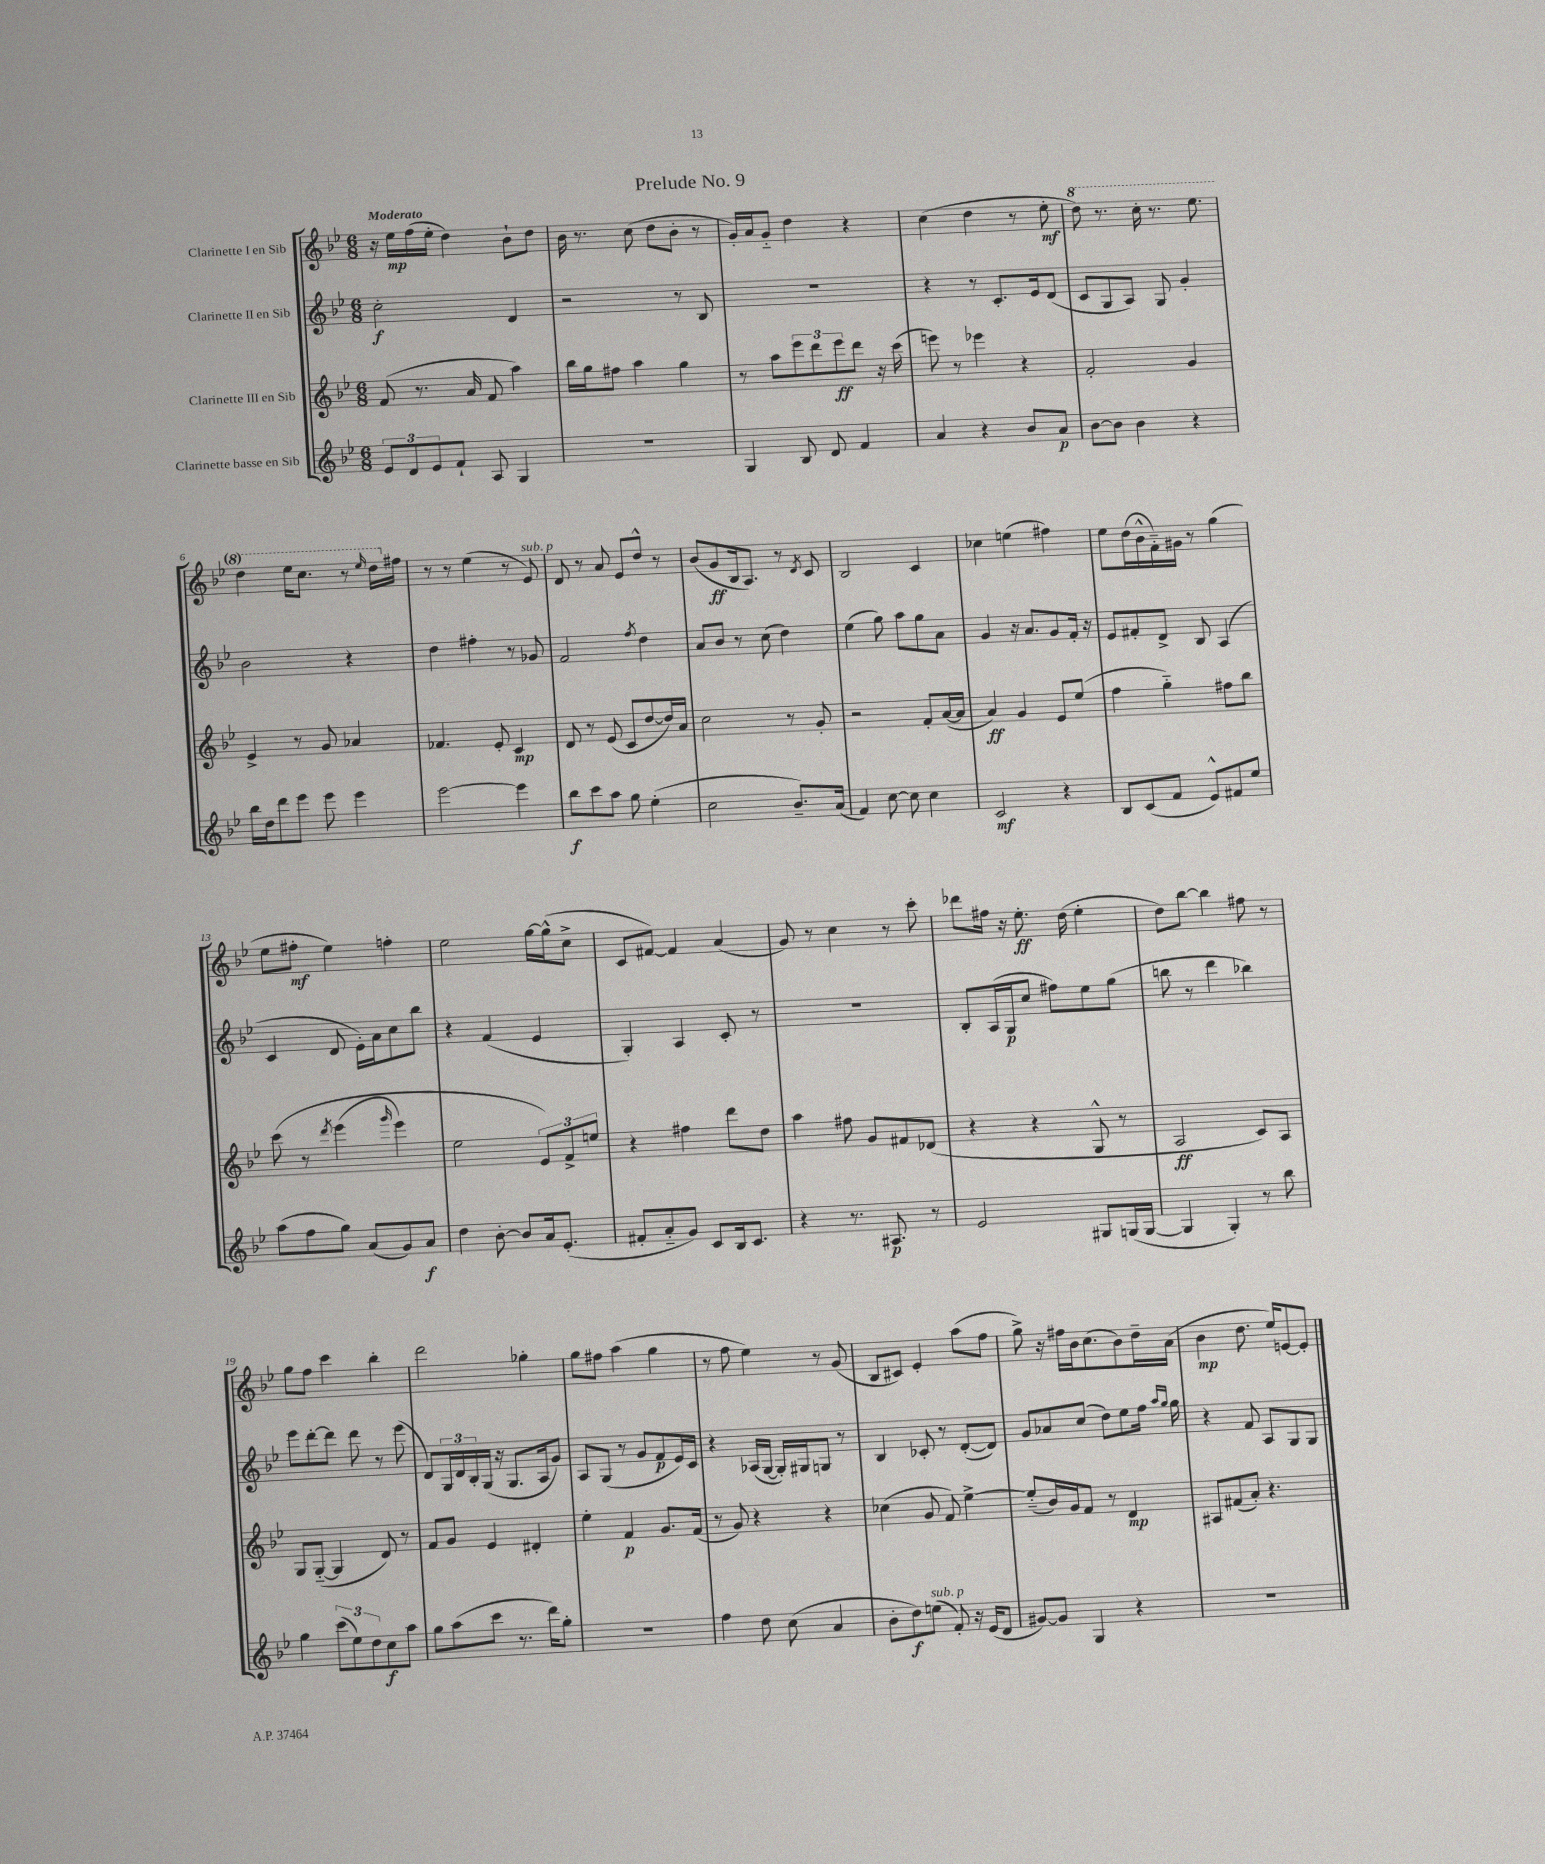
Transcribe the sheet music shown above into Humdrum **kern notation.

**kern	**dynam	**kern	**dynam	**kern	**dynam	**kern	**dynam
*part4	*part4	*part3	*part3	*part2	*part2	*part1	*part1
*staff4	*staff4	*staff3	*staff3	*staff2	*staff2	*staff1	*staff1
*I"Clarinette basse en Sib	*	*I"Clarinette III en Sib	*	*I"Clarinette II en Sib	*	*I"Clarinette I en Sib	*
*clefG2	*	*clefG2	*	*clefG2	*	*clefG2	*
*k[b-e-]	*	*k[b-e-]	*	*k[b-e-]	*	*k[b-e-]	*
*M6/8	*	*M6/8	*	*M6/8	*	*M6/8	*
=1	=1	=1	=1	=1	=1	=1	=1
!	!	!	!	!	!	!LO:TX:a:B:t=Moderato	!
12e-/L	.	(8f/	.	2cc'\	f	16r	.
.	.	.	.	.	.	16ee-\LL	mp
12d/	.	.	.	.	.	.	.
.	.	8.r	.	.	.	(16ff\	.
12e-/	.	.	.	.	.	.	.
.	.	.	.	.	.	16ee-'\JJ	.
8f`/J	.	.	.	.	.	4dd\)	.
.	.	16a/	.	.	.	.	.
8A/	.	8f/	.	.	.	.	.
4G/	.	4aa\)	.	4d/	.	8b-`\L	.
.	.	.	.	.	.	8dd\J	.
=2	=2	=2	=2	=2	=2	=2	=2
2.r	.	16bb-\LL	.	2r	.	16b-\	.
.	.	16gg\J	.	.	.	8.r	.
.	.	8ff#X\J	.	.	.	.	.
.	.	4aa\	.	.	.	(8cc\	.
.	.	.	.	.	.	8dd\L	.
.	.	4gg\	.	8r	.	8b-'\J	.
.	.	.	.	8B-/	.	8r	.
=3	=3	=3	=3	=3	=3	=3	=3
4G/	.	8r	.	2.r	.	16g'/LL)	.
.	.	.	.	.	.	16a/J	.
.	.	8aa\L	.	.	.	8g/J	.
8B-/	.	12eee-\	.	.	.	4dd\	.
.	.	12ddd\	.	.	.	.	.
8d/	.	.	.	.	.	.	.
.	.	12eee-\	ff	.	.	.	.
4f/	.	8ddd\J	.	.	.	4r	.
.	.	16r	.	.	.	.	.
.	.	(16ccc\	.	.	.	.	.
=4	=4	=4	=4	=4	=4	=4	=4
4a/	.	8eeen\)	.	4r	.	(4cc\	.
.	.	8r	.	.	.	.	.
4r	.	4eee-X\	.	8r	.	4dd\	.
.	.	.	.	8.c'/L	.	.	.
8b-/L	.	4r	.	.	.	8r	.
.	.	.	.	16e-/k	.	.	.
8a/J	p	.	.	(8d/J	.	8ee-'\	mf
=5	=5	=5	=5	=5	=5	=5	=5
*	*	*	*	*	*	*8va	*
[8b-\L	.	2f'/	.	8c/L	.	8ddd\)	.
8b-\J]	.	.	.	8G/	.	8.r	.
4b-\	.	.	.	8A/J)	.	.	.
.	.	.	.	.	.	16ccc'\	.
.	.	.	.	8G/	.	8.r	.
4r	.	4g/	.	4g'/	.	.	.
.	.	.	.	.	.	8.eee-\	.
!!LO:LB:g=z
=6	=6	=6	=6	=6	=6	=6	=6
16bb-\LL	.	4e-^/	.	2b-\	.	4ddd\	.
16dd\J	.	.	.	.	.	.	.
8ddd\	.	.	.	.	.	.	.
8eee-\J	.	8r	.	.	.	16eee-\KL	.
.	.	.	.	.	.	8.ccc\J	.
8eee-\	.	8g/	.	.	.	.	.
4eee-\	.	4a-X/	.	4r	.	8r	.
.	.	.	.	.	.	16qqeee-/	.
.	.	.	.	.	.	16ddd\LL	.
*	*	*	*	*	*	*X8va	*
.	.	.	.	.	.	16ff#X\JJ	.
=7	=7	=7	=7	=7	=7	=7	=7
[2eee-\	.	4.f-X/	.	4dd\	.	8r	.
.	.	.	.	.	.	8r	.
.	.	.	.	4ff#X'\	.	(4ee-\	.
.	.	8e-'/	.	.	.	.	.
4eee-\]	.	4c/	mp	8r	.	8r	.
!	!	!	!	!	!	!LO:TX:a:i:t=sub. p	!
.	.	.	.	8g-X/	.	8e-/)	.
=8	=8	=8	=8	=8	=8	=8	=8
8bb-\L	f	8d/	.	2f/	.	8d/	.
8ccc\	.	8r	.	.	.	8r	.
8aa\J	.	(8e-/	.	.	.	8a/	.
8gg\	.	8c/L	.	.	.	8e-/L	.
.	.	.	.	8qff/	.	.	.
(4ee-'\	.	[8dd/	.	4dd\	.	8dd^^/J	.
.	.	16dd/L])	.	.	.	8r	.
.	.	16a/JJ	.	.	.	.	.
=9	=9	=9	=9	=9	=9	=9	=9
2cc\	.	2cc\	.	8a/L	.	(8b-/L	.
.	.	.	.	8b-/J	.	8g/	ff
.	.	.	.	8r	.	16B-/k	.
.	.	.	.	.	.	8.A/J)	.
.	.	.	.	(8cc\	.	.	.
8.b-~/L)	.	8r	.	4dd\)	.	8r	.
.	.	.	.	.	.	8qd/	.
.	.	8g'/	.	.	.	8c/	.
(16a/Jk	.	.	.	.	.	.	.
=10	=10	=10	=10	=10	=10	=10	=10
4f/)	.	2r	.	(4ee-\	.	2B-/	.
[8cc\	.	.	.	8gg\)	.	.	.
8cc\]	.	.	.	8aa\L	.	.	.
4cc\	.	8f'/L	.	8gg\	.	4c/	.
.	.	([16a/L	.	8a\J	.	.	.
.	.	16a/JJ]	.	.	.	.	.
=11	=11	=11	=11	=11	=11	=11	=11
2c/	mf	4a/)	ff	4g/	.	4cc-X\	.
.	.	4g/	.	16r	.	(4een\	.
.	.	.	.	8.a/L	.	.	.
4r	.	8e-/L	.	8g/	.	4ff#X\)	.
.	.	(8ee-/J	.	16f'/Jk	.	.	.
.	.	.	.	16r	.	.	.
=12	=12	=12	=12	=12	=12	=12	=12
8B-/L	.	4ff\	.	8e-/L	.	8ee-\L	.
(8c/	.	.	.	8f#X'/	.	(16dd\L	.
.	.	.	.	.	.	16b-^^\	.
8f/J	.	4gg\)	.	8d^/J	.	16f\)	.
.	.	.	.	.	.	16g#X\JJ	.
8e-^^/L)	.	.	.	8B-/	.	8r	.
8f#X/	.	8ff#X\L	.	(4A/	.	(4gg\	.
8ee-/J	.	8bb-\J	.	.	.	.	.
!!LO:LB:g=z
=13	=13	=13	=13	=13	=13	=13	=13
(8aa\L	.	(8ccc\	.	4c/	.	8ee-\L	.
8ff\	.	8r	.	.	.	8ff#X'\J	mf
.	.	8qddd/	.	.	.	.	.
8gg\J)	.	(4eee-\	.	8d/	.	4ee-\)	.
(8a/L	.	.	.	16e-'\LL)	.	.	.
.	.	.	.	16a\J	.	.	.
.	.	16qqggg/	.	.	.	.	.
8g/)	.	4eee-\)	.	8cc\	.	4ffn'\	.
8a/J	f	.	.	8bb-\J	.	.	.
=14	=14	=14	=14	=14	=14	=14	=14
4dd\	.	2ee-\	.	4r	.	2ee-\	.
[8b-'\	.	.	.	(4f/	.	.	.
8b-/L]	.	.	.	.	.	.	.
16a/k	.	12e-/L)	.	4e-/	.	[16gg\LL	.
(8.e-'/J	.	.	.	.	.	(16gg^^\J]	.
.	.	12f^/	.	.	.	.	.
.	.	.	.	.	.	8cc^\J	.
.	.	12een/J	.	.	.	.	.
=15	=15	=15	=15	=15	=15	=15	=15
8f#X'/L	.	4r	.	4G'/)	.	8c/L	.
8a/	.	.	.	.	.	[8f#X/J)	.
8g/J)	.	4ff#X\	.	4A/	.	4f#/]	.
8c/L	.	.	.	.	.	.	.
16B-/k	.	8ddd\L	.	8c'/	.	(4a/	.
8.c/J	.	.	.	.	.	.	.
.	.	8dd\J	.	8r	.	.	.
=16	=16	=16	=16	=16	=16	=16	=16
4r	.	4aa\	.	2.r	.	8g/)	.
.	.	.	.	.	.	8r	.
8.r	.	8ff#X\	.	.	.	4cc\	.
.	.	8g/L	.	.	.	.	.
8.A#X/	p	.	.	.	.	.	.
.	.	8f#X/	.	.	.	8r	.
8r	.	(8d-X/J	.	.	.	8ccc'\	.
=17	=17	=17	=17	=17	=17	=17	=17
2e-/	.	4r	.	8B-'/L	.	8ddd-X\L	.
.	.	.	.	(16A/L	.	16ff#X\Jk	.
.	.	.	.	16G/J	p	16r	.
.	.	4r	.	8cc/J	.	8.ee-'\	ff
.	.	.	.	8ff#X\L)	.	.	.
.	.	.	.	.	.	(16dd\	.
8G#X/L	.	8G^^/	.	8ee-\	.	4ee-'\	.
(16Gn/L	.	8r	.	(8gg\J	.	.	.
[16G/JJ	.	.	.	.	.	.	.
=18	=18	=18	=18	=18	=18	=18	=18
4G/]	.	2A/	ff	8bbn\	.	8dd\L)	.
.	.	.	.	8r	.	[8bb-\J	.
4G'/)	.	.	.	4ddd\	.	4bb-\]	.
8r	.	8c/L)	.	4bb-X\)	.	8ff#X\	.
8bb-\	.	8A/J	.	.	.	8r	.
!!LO:LB:g=z
=19	=19	=19	=19	=19	=19	=19	=19
4gg\	.	8G/L	.	8eee-\L	.	8gg\L	.
.	.	([8G/J	.	[8ddd'\	.	8ff\J	.
(12ccc\L	.	4G/]	.	8ddd\J]	.	4ccc\	.
12ee-\)	.	.	.	.	.	.	.
.	.	.	.	8ddd\	.	.	.
12dd\	.	.	.	.	.	.	.
8cc\	f	8d/)	.	8r	.	4bb-'\	.
8aa\J	.	8r	.	(8eee-\	.	.	.
=20	=20	=20	=20	=20	=20	=20	=20
8gg\L	.	8f/L	.	8d/L)	.	2ddd\	.
(8aa\	.	8g/J	.	24G/L	.	.	.
.	.	.	.	24d/	.	.	.
.	.	.	.	24B-'/	.	.	.
8ccc\J	.	4e-/	.	(16G/JJ	.	.	.
.	.	.	.	16r	.	.	.
8.r	.	.	.	8.G/L	.	.	.
.	.	4d#X'/	.	.	.	4gg-X'\	.
16ddd\KL)	.	.	.	16A/k	.	.	.
8gg'\J	.	.	.	8g/J)	.	.	.
=21	=21	=21	=21	=21	=21	=21	=21
2.r	.	4ee-'\	.	8A/L	.	8gg\L	.
.	.	.	.	(8G/J	.	8ff#X\J	.
.	.	4f/	p	8r	.	(4aa\	.
.	.	.	.	8g/L	.	.	.
.	.	8.g/L	.	8f/	p	4gg\	.
.	.	.	.	16e-/L)	.	.	.
.	.	(16f/Jk	.	16c/JJ	.	.	.
=22	=22	=22	=22	=22	=22	=22	=22
4ff\	.	8r	.	4r	.	8r	.
.	.	8g/)	.	.	.	8ff\	.
8dd\	.	4r	.	(16A-X/LL	.	4ee-\)	.
.	.	.	.	[16G/JJ	.	.	.
(8cc\	.	.	.	16G'/LL])	.	.	.
.	.	.	.	16G#X/J	.	.	.
4a/	.	4r	.	8Gn/J	.	8r	.
.	.	.	.	8r	.	(8g/	.
=23	=23	=23	=23	=23	=23	=23	=23
8b-'\L	.	(4cc-X\	.	4B-/	.	8B-/L	.
8dd\)	f	.	.	.	.	8c#X/J)	.
!LO:TX:a:i:t=sub. p	!	!	!	!	!	!	!
(8een\J	.	8g/	.	8c-X'/	.	4e-'/	.
8f'/)	.	8f/)	.	8r	.	.	.
16r	.	[4ee-^\	.	([8d'/L	.	(8aa\L	.
(16e-/KL	.	.	.	.	.	.	.
8d/J	.	.	.	8d/J])	.	8ff\J	.
=24	=24	=24	=24	=24	=24	=24	=24
[8g#X/L)	.	(8ee-/L]	.	8g/L	.	8gg^\)	.
8g#/J]	.	16b-/L)	.	8a-X/	.	16r	.
.	.	16g/J	.	.	.	16ff#X\LL	.
4G/	.	8f/J	.	(8cc/J	.	16b-\J	.
.	.	.	.	.	.	(8.cc\	.
.	.	8r	.	8dd\L)	.	.	.
4r	.	4d/	mp	8ee-\	.	8b-\)	.
.	.	.	.	16ff\Jk	.	16dd~\L	.
.	.	.	.	16qqaa/LL	.	.	.
.	.	.	.	16qqgg/JJ	.	.	.
.	.	.	.	16gg\	.	(16a\JJ	.
=25	=25	=25	=25	=25	=25	=25	=25
2.r	.	8A#X/L	.	4r	.	4b-\	mp
.	.	(8f#X/	.	.	.	.	.
.	.	8a'/J)	.	8f/	.	8.dd\	.
.	.	4.r	.	8A/L	.	.	.
.	.	.	.	.	.	16ee-/KL)	.
.	.	.	.	8G/	.	[8en/	.
.	.	.	.	8G/J	.	8e'/J]	.
==	==	==	==	==	==	==	==
*-	*-	*-	*-	*-	*-	*-	*-
